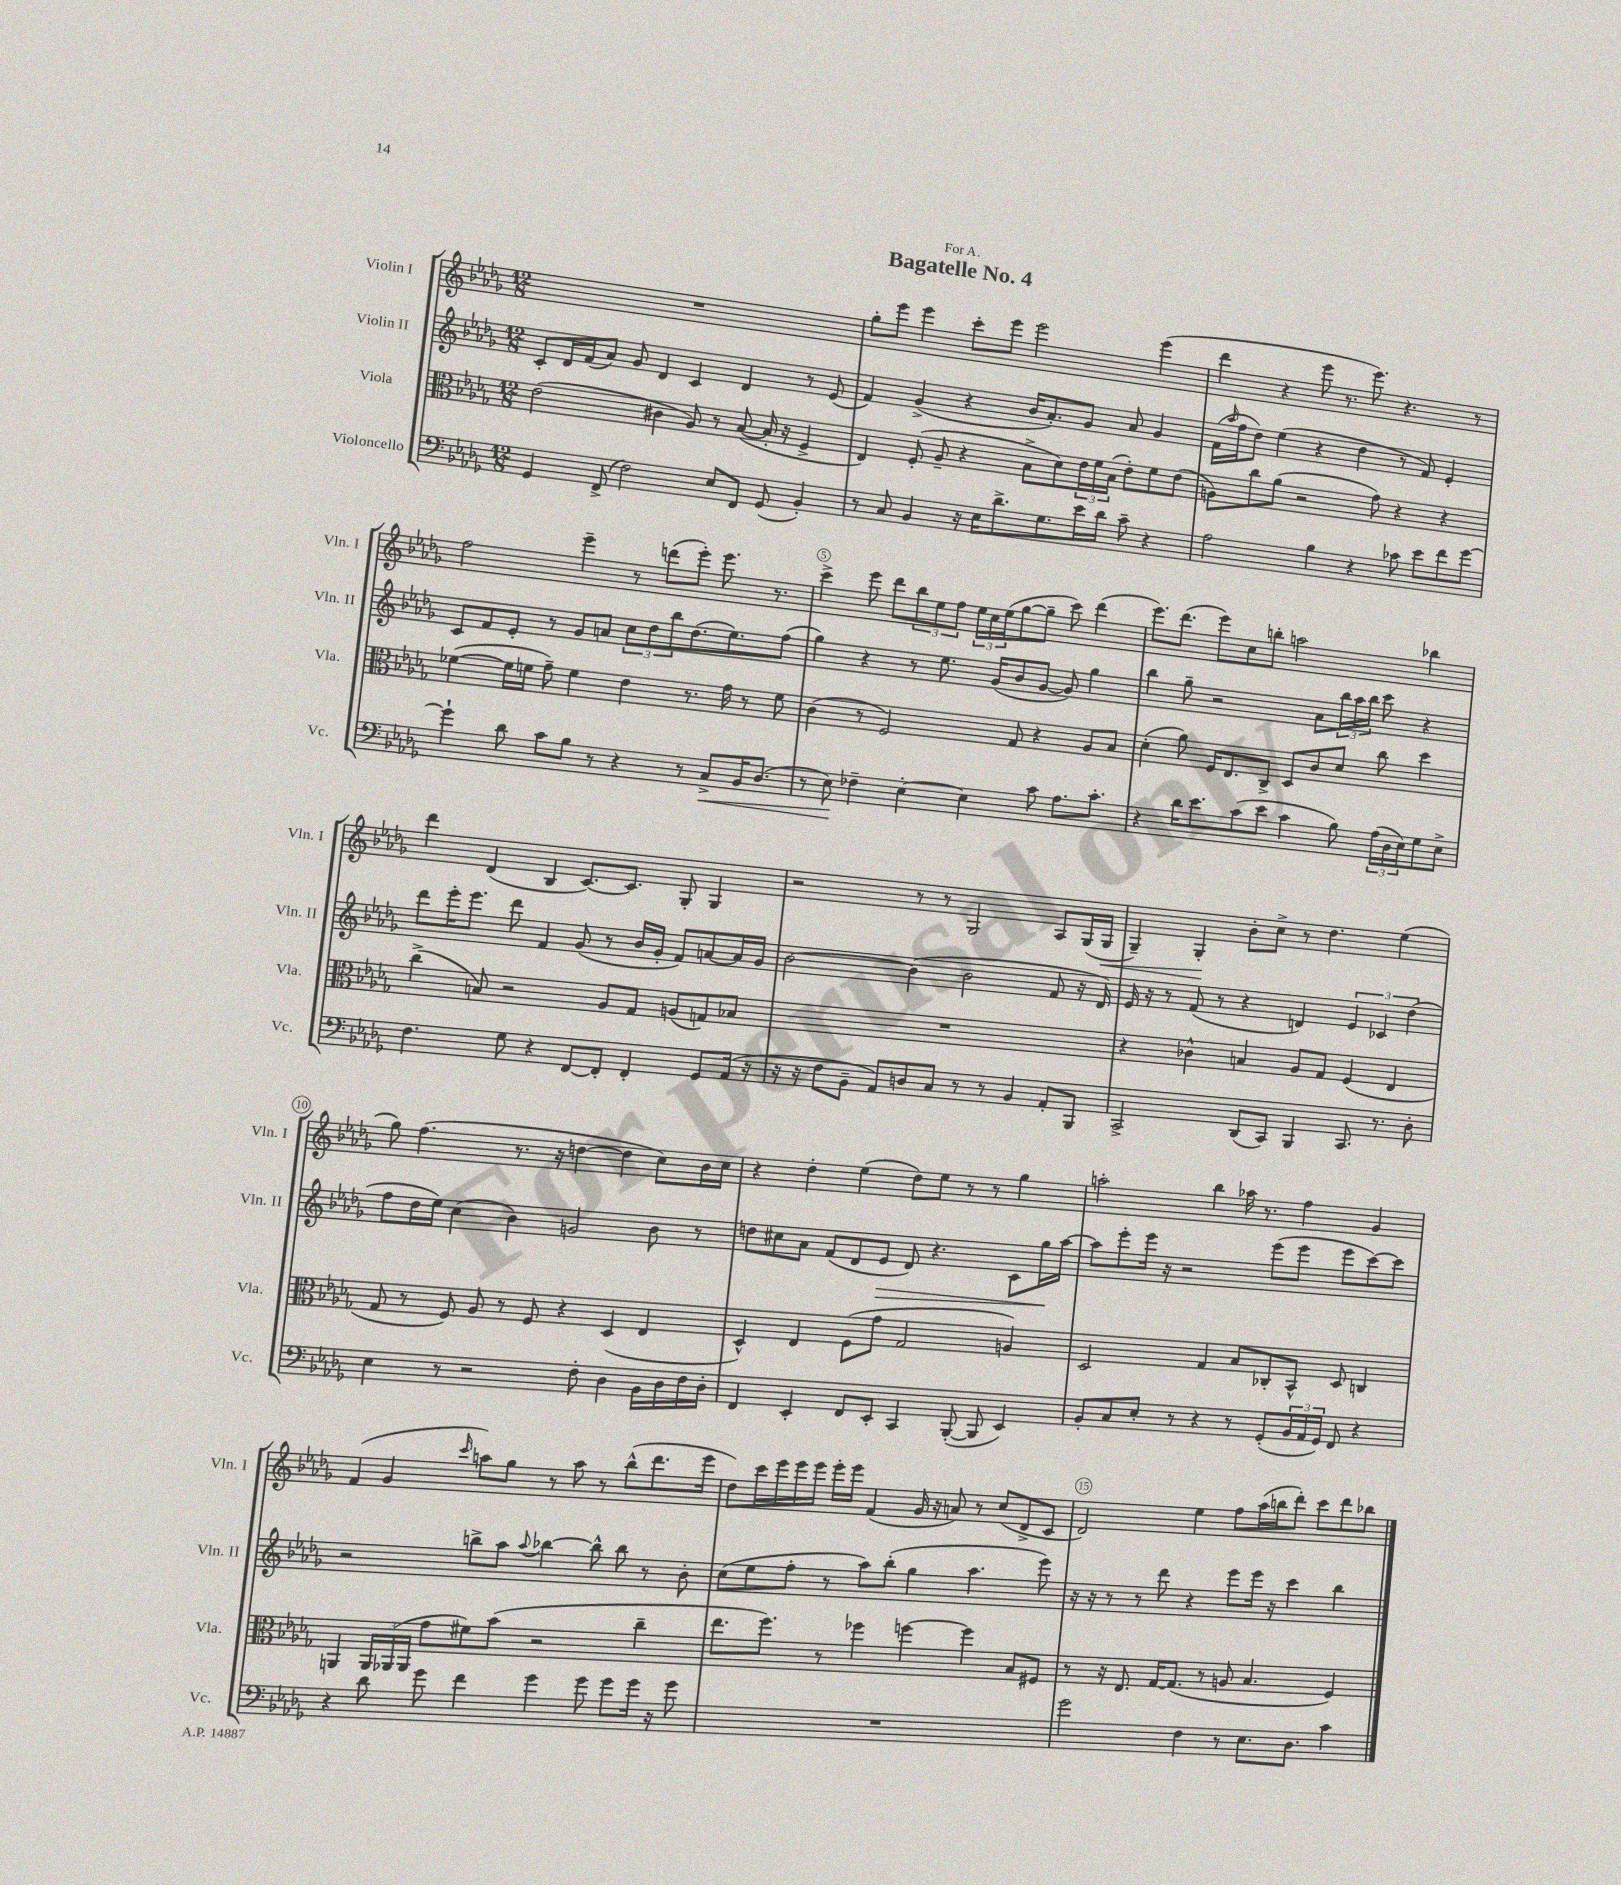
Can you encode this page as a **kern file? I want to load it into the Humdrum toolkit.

**kern	**kern	**kern	**kern
*staff4	*staff3	*staff2	*staff1
*clefF4	*clefC3	*clefG2	*clefG2
*k[b-e-a-d-g-]	*k[b-e-a-d-g-]	*k[b-e-a-d-g-]	*k[b-e-a-d-g-]
*M12/8	*M12/8	*M12/8	*M12/8
4GG-/	(2e-\	8c'/L	1.r
.	.	16d-/L	.
.	.	(16f/J	.
(8FF^/	.	8a-/J)	.
2F\)	.	8g-/	.
.	4c#\	4d-/	.
.	8A-/)	4c/	.
8E-/L	8r	.	.
8FF/J	([8B-/	4d-/	.
(8GG-/	16B-'/]	.	.
.	16r	.	.
4BB-'/)	4F^/	8r	.
.	.	(8e-/	.
=	=	=	=
8r	4E-/)	4f/)	8gg-'\L
8C/	.	.	8eee-\J
4BB-/	(8F'/	(4g-^/	4eee-\
.	8A-~/	.	.
16r	4r	4r	8ccc'\L
16E-\LK	.	.	.
8.d-^\	.	.	8eee-\J
.	8B-^\L	16b-/LK	2eee-\
8.G-\	.	8.a-'/)	.
.	8d-\)	.	.
16e-\L	24e-\L	8g-/J	.
.	24f\	.	.
16d-\JJ	.	.	.
.	(24B-\JJ	.	.
8c~\	8e-'\L)	8a-/	.
4r	8f\	4g-/	(4eee-\
.	(8e-\J	.	.
=	=	=	=
2A-\	8A\L)	(16f\LL	4ddd-\
.	.	16qqaa-/	.
.	.	16ff\J	.
.	8cc\	8dd-\J)	.
.	(8a-\J	(4ee-\	4r
.	2r	.	.
4B-\	.	4r	8eee-\
.	.	.	8.r
4r	.	4dd-\	.
.	.	.	8.eee-\)
.	8g-\)	.	.
8c-\	4r	8r	4.r
8e-\L	.	8f/)	.
8f\	4r	4e-'/	.
[8g-\J	.	.	8r
=	=	=	=
4g-`\]	([4f-\	8c/L	2ff\
.	.	8f/	.
8d-\	16f-\]LL	8e-'/J	.
.	16f\JJ	.	.
8c\L	8g-~\)	8r	.
8B-\J	4f\	8g-/L	4eee-~\
8r	.	8a/J	.
4r	4e-\	12cc\L	8r
.	.	12dd-\	.
.	.	.	(8ddd\L
.	.	12bb-\	.
8r	8.r	(8.dd-\	8eee-'\J)
8C^/L	.	.	8.eee-\
.	16g-\	8.ee-\)	.
16BB-/K	8r	.	.
(8.D-/J	.	.	8.r
.	8f\	(8ff\J	.
=	=	=	=
8r	(4c\	4gg-\)	4ccc^\
8E-\)	.	.	.
4F-~\	8r	4r	8eee-\
.	2F/)	.	8ddd-\L
[4E-'\	.	8r	12bb-\
.	.	.	12ee-\
.	.	8.ee-\	.
.	.	.	12ff\J
4E-\]	.	.	24ee-\LL
.	.	.	24cc\
.	.	(16g-/LK	.
.	.	.	(24ee-\J
.	8G-/	8b-/	[8gg-\
8c\	4r	[8g-/J	8gg-~\]J
8.A-\L	.	8g-/])	8ccc\)
.	8A-/L	4gg-\	(4ddd-\
8.c'\J	.	.	.
.	8B-/J	.	.
=	=	=	=
4r	(4d-'\	4bb-\	8.eee-\L)
.	.	.	(8.ddd-\J
16d-\LK	8a-\)	8gg-~\	.
8.e-\	.	.	.
.	16F/LK	2r	8eee-\L)
.	8.E-/	.	.
(8c\	.	.	8cc\
8e-\J	8C^/J	.	8bb'\J
4c\	8D-/L	.	2aa\
.	8c/	8a-\L	.
8B-\)	8d-/J	24bb-\L	.
.	.	24aa-\	.
.	.	24bb-\JJ	.
(24A-\LL	8cc\	8ccc\	.
24D-\	.	.	.
24E-\J)	.	.	.
8G-\	4dd-\	4r	4bb-\
8E-^\J	.	.	.
=	=	=	=
4.F\	(4cc^\	8ddd-\L	4ddd-\
.	.	16eee-'\K	.
.	.	8.eee-\J	.
.	8B/)	.	(4d-/
8G-\	2r	8ddd-\	.
4r	.	4f/	4B-/
[8FF/L	.	(8g-/	[8.c/L)
8FF'/]J	8A-/L	8r	.
.	.	.	8.c/]J
4FF'/	8G-/J	16b-/LL	.
.	.	16g-'/JJ	.
.	(8A/L	8f/L)	8G-'/
8GG-/L	8G/)	[8a/	4G-/
(16AA-/Jk	8B-/J	16a/]L	.
16r	.	16g-/JJ	.
=	=	=	=
16r	1.r	[2b-\	2r
16r	.	.	.
8F\L	.	.	.
8BB-~\J	.	.	.
8AA-/L)	.	.	.
8D/	.	(4b-\]	8r
8C/J	.	.	8r
8r	.	2b-\	2G-/
8r	.	.	.
4BB-/	.	.	.
8AA-'/L	.	8f/	8A-/L
8BBB-/J	.	16r	(16G-/L
.	.	16d-/)	16G-/JJ
=	=	=	=
2CC^/	4r	16e-/	4G-~/)
.	.	16r	.
.	.	8r	.
.	4c-^^\	(8f/	4G-'/
.	.	8r	.
(8DD-/L	4B/	4r	8b-'\L
8CC/J)	.	.	8cc^\J
4BBB-/	8A-/L	4d/)	8r
.	8G-/J	.	4.dd-\
8.CC/	(4F/	6e-/	.
.	.	6c-/	.
8.r	.	.	.
.	4E-/	.	(4ee-\
.	.	(6dd-\	.
8D-'\	.	.	.
=	=	=	=
4E-\	8G-/	8ff\L	8gg-\)
.	8r	16dd-\L	(4.ff\
.	.	16ee-\JJ)	.
8r	8F/)	(4cc\	.
2r	8A-/	.	.
.	8r	4b-\)	8.r
.	8F/	.	.
.	.	.	16r
.	4r	2g/	[4dd\
8F'\	.	.	.
4D-\	(4D-/	.	4dd\]
16BB-\LL	4E-/	8b-\	8cc\L)
16D-\	.	.	.
16F\	.	8r	16b-\L
16D-'\JJ	.	.	16cc\JJ
=	=	=	=
4FF/	4D-^^/)	8dd\L	4r
.	.	8cc#\	.
4EE-'/	4E-/	8a-\J	4dd-'\
.	.	(8f/L	.
8FF/L	(8F\L	8d-/	(4ee-\
8EE-'/J	8g-\J	8e-/J	.
4CC/	2G-/	8d-/)	8dd-\L)
.	.	4.r	8ee-\J
([8BBB-'/	.	.	8r
8BBB-/]	.	.	8r
4EE-/)	4A/)	8c\L	4gg-\
.	.	16gg-\L	.
.	.	[16aa-\JJ	.
=	=	=	=
8BB-'/L	2D-/	8aa-\]L	2aa'\
8C/	.	8eee-'\	.
8E-'/J	.	16eee-\Jk	.
.	.	16r	.
8r	.	2r	.
4r	4G-/	.	4bb-\
8r	8B-/L	.	16aa-\
.	.	.	8.r
(8GG-'/L	8C-'/	(8eee-\L	.
24BB-/L	8BB-^^/J	8eee-\J	4ff\
24AA-/	.	.	.
24GG-/JJ)	.	.	.
8FF/	8D-/	8eee-\L	.
4r	4C/	[8ccc\)	4g-/
.	.	8ccc\]J	.
=	=	=	=
4r	4AA/	2r	(4f/
8d-\	24AA/LL	.	4g-/
.	(24AA-/	.	.
.	24AA-/JJ	.	.
8g-\	8g-\L	.	.
.	.	.	16qqccc/
4f\	8f#\)	8bb^\L	8aa\L)
.	(8b-\J	8aa-\J	8gg-\J
.	.	8qqaa-/	.
4g-\	2r	[4bb-\	8r
.	.	.	8aa\
8g-\	.	8bb-^^\]	8r
8g-\L	.	8bb-\	(8bb-^^\L
16g-\Jk	4cc~\	8r	8.ddd-\
16r	.	.	.
8g-\	.	8b-'\	.
.	.	.	16eee-\Jk
=	=	=	=
1.r	8.ee-\L	(8cc\L	8dd-\L)
.	.	8ee-\	16ccc\L
.	8.ff\J)	.	16eee-\
.	.	8ff'\J	16eee-\
.	.	.	16eee-\JJ
.	8r	8r	16eee-'\LL
.	.	.	16eee-\JJ
.	4ff-\	8aa-\L)	(4f/
.	.	(8bb-'\J	.
.	[4ff\	4gg-\	16g-/
.	.	.	16r
.	.	.	8a/)
.	4ff\]	4.aa-\	8r
.	.	.	(8cc/L
.	8B-/L	.	8d-^/
.	8F#/J	8eee-\)	8c/J
=	=	=	=
2g-\	8r	16r	2d-/)
.	.	16r	.
.	16r	8r	.
.	8.E-/	.	.
.	.	8r	.
.	[16G-/LK	8ddd-\	.
.	(8.G-/]J	.	.
4F\	.	4r	4ee-\
.	8r	.	.
8r	8A/	8eee-\L	8ff\L
8.E-\L	4.B-/	16eee-\Jk	(16aa-\L
.	.	16r	16bb\J
.	.	4ccc\	8ddd-'\J)
8.D-\J	.	.	.
.	.	.	8ccc\L
4c\	4F/)	4bb-\	8ddd-\
.	.	.	8bb-\J
==	==	==	==
*-	*-	*-	*-
